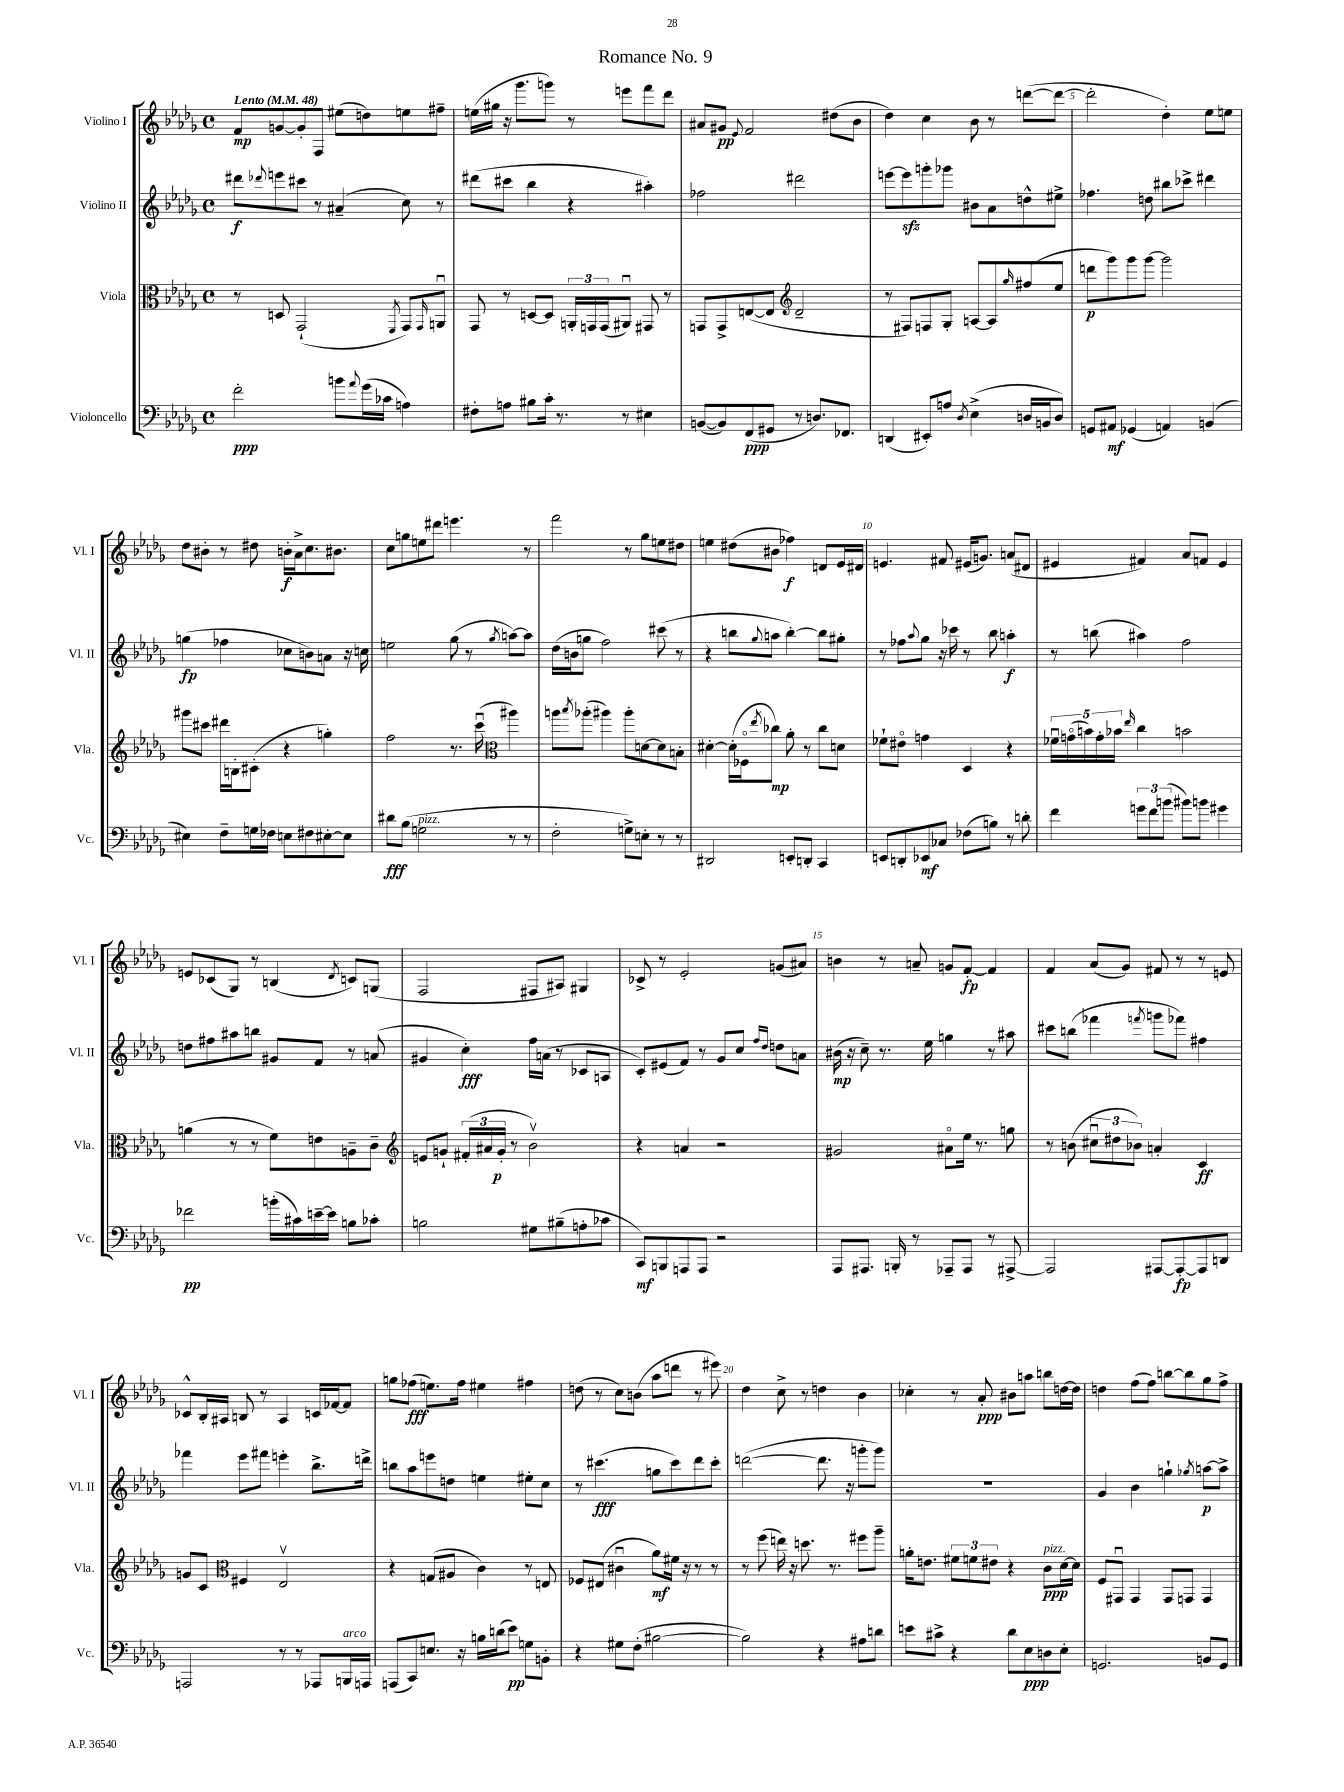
\header { title = "Romance No. 9" }
<<
\new StaffGroup <<
\new Staff = "s0" \with { instrumentName = "Violino I" shortInstrumentName = "Vl. I" } {
    \clef treble \key des \major \defaultTimeSignature \time 4/4 \tempo "Lento" 4 = 48
    f'8\mp g'8~ g'8-. f8 eis''8( d''8) e''8 fis''8-- |
    e''16( gis''16 r16 ges'''8. g'''8) r8 e'''8 f'''8 des'''8 |
    ais'8 gis'8\pp \appoggiatura { ees'8 } f'2 dis''8( bes'8 |
    des''4) c''4 bes'8 r8 d'''8~( d'''8~ |
    d'''2-. des''4-.) ees''8 e''8 |
    des''8 bis'8-. r8 dis''8 b'16-.\f aes'16-> c''8. bis'8. |
    c''8 g''8 e''8 dis'''8 e'''4. r8 |
    f'''2 r8 ges''8 e''8 dis''8 |
    e''4 dis''8( bis'8 fes''4\f) d'8 ees'16 dis'16 |
    e'4. fis'8 eis'16( g'8.) a'8( dis'8 |
    eis'4 fis'4) aes'8 f'8 eis'4 |
    e'8 ces'8( ges8) r8 b4( \acciaccatura { des'8 } c'8) g8( |
    f2 fis8 ais8) gis4 |
    ces'8-> r8 ees'2-. g'8( ais'8) |
    b'4 r8 a'8-- g'8 f'8~-.\fp f'4 |
    f'4 aes'8( ges'8) fis'8 r8 r8 e'8 |
    ces'8-^ bes16-. ais16 b8 r8 ais4 c'16 fes'16~ fes'8 |
    g''8 fes''8\fff( e''8.) fes''16 eis''4 fis''4 |
    d''8( r8 c''8) b'8( aes''8 d'''8 r8 eis'''8) |
    des''4 c''8-> r8 d''4 bes'4 |
    ces''4-. r8 aes'8-.\ppp bis'8 a''8 b''8 d''16~ d''16 |
    d''4 f''8( f''8) b''8~ b''8 ges''8 f''8-> \bar "|." |
}
\new Staff = "s1" \with { instrumentName = "Violino II" shortInstrumentName = "Vl. II" } {
    \clef treble \key des \major \defaultTimeSignature \time 4/4
    dis'''8\f \appoggiatura { des'''8 } e'''8 cis'''8 r8 ais'4--( c''8) r8 |
    dis'''8( cis'''8 bes''4 r4 ais''4-.) |
    fes''2 dis'''2 |
    e'''8~ e'''8\sfz g'''8-. ges'''8 bis'8 aes'8 d''8-^ eis''8-> |
    fes''4. d''8 bis''8 ces'''8-> dis'''4 |
    g''4\fp( fes''4 ces''8 b'8) a'8 r16 c''16 |
    e''2 ges''8( r8 \acciaccatura { ges''8 } a''8~) a''8 |
    des''16( b'16 g''8 f''2) cis'''8( r8 |
    r4 b''8 \appoggiatura { ges''8 } a''8 b''4~-.) b''8 gis''8-. |
    r8 fes''8 \appoggiatura { aes''8 } ges''8 r16 ces'''16 r8 bes''8 a''4-.\f |
    r8 b''8( ais''4) f''2 |
    d''8 fis''8 ais''8 b''8 gis'8 f'8 r8 a'8( |
    gis'4 c''4-.\fff) f''16 a'16( r8 ces'8 a8 |
    c'8-.) eis'8( f'8) r8 ges'8 c''8 \grace { f''16 des''16 } d''8 a'8 |
    bis'16\mp( r16 c''8--) r8. ees''16 g''4 r8 ais''8 |
    cis'''8 b''8( fes'''4 \acciaccatura { f'''8 } g'''8 fes'''8) fis''4 |
    fes'''4 ees'''8 fis'''8 e'''4-. bes''8.-> d'''16-> |
    b''8 aes''8 e'''8 d''8 e''4 eis''8-. c''8 |
    r8 cis'''4.\fff( g''8 cis'''8) des'''8 cis'''8-. |
    d'''2~( d'''8. r16 g'''8-. g'''8) |
    R1 |
    ges'4 bes'4 g''4-! \acciaccatura { ges''8 } a''8~\p a''8-> \bar "|." |
}
\new Staff = "s2" \with { instrumentName = "Viola" shortInstrumentName = "Vla." } {
    \clef alto \key des \major \defaultTimeSignature \time 4/4
    r8 d8 ges,2-!( \acciaccatura { f,8 } ges,8) \grace { ges,16 } a,8\downbow |
    ges,8 r8 d8~ d8 \tuplet 3/2 { a,16-. g,16 g,16( } ais,8\downbow) gis,8 r8 |
    g,8 g,8-> e8~( e8 \clef treble des'2-- |
    r8 fis8) f8 ges8-. a8~ a8 \grace { ges''16 } fis''8( ees''8 |
    d'''8\p ges'''8) ges'''8 ges'''8~ ges'''2 |
    gis'''8 cis'''8 dis'''16 b16-. cis'8-.( r4 g''4-.) |
    f''2 r8. c'''16\downbow( \clef alto ais''4) |
    a''8 \acciaccatura { bes''8 } aes''8-.( ais''4) ais''8-. d'8~ d'8 b8-. |
    dis'4~-. dis'16-.( fes16\flageolet \acciaccatura { ees''8 } ces''8\mp) aes'8-. r8 ces''8 d'8 |
    fes'8-! eis'8\flageolet g'4 des4 r4 |
    \tuplet 5/4 { fes'16\downbow g'16\flageolet( b'16) g'16-. bes'16 } \grace { ees''16 } c''4 b'2 |
    a'4( r8 r8 f'8) e'8 a8-- c'8-- |
    \clef treble e'8 g'8-! \tuplet 3/2 { fis'16-.( ais'16 g'16-.\p } r8 bes'2\upbow) |
    r4 a'4 r2 |
    gis'2 ais'8\flageolet ees''16 r8. g''8 |
    r8 b'8( \tuplet 3/2 { cis''8\downbow dis''8 bes'8) } a'4-. c'4\ff |
    g'8 c'8 \clef alto fis4 ees2\upbow |
    r4 g8( ais8 c'4) r8 e8 |
    fes8 eis8( cis'4\downbow aes'8\mf) fis'16 r16 r8 r8 |
    r8 f''8( e''16) r16 d''8. r8. fis''8 aes''8-- |
    a'16-. e'8. \tuplet 3/2 { fis'8 f'8 eis'8 } r4 c'8\ppp^\markup { \italic "pizz." } des'16~ des'16 |
    f8 gis,8\downbow gis,4 gis,8 g,8 g,4 \bar "|." |
}
\new Staff = "s3" \with { instrumentName = "Violoncello" shortInstrumentName = "Vc." } {
    \clef bass \key des \major \defaultTimeSignature \time 4/4
    f'2-.\ppp b'8 \appoggiatura { aes'8 } ges'16( ces'16 a4) |
    fis8-. a8 bis8 c'16-. r8. r8 eis4 |
    b,8~( b,8) f,8\ppp( gis,8 r8 d8.) fes,8. |
    d,4( eis,8-.) a8 \acciaccatura { des8 } ees4->( d16 b,16 d8) |
    g,8 ais,8\mf ges,4( a,4) b,4( |
    eis4) f8-- g16 fes16 e8 fis8 eis8~-. eis8 |
    dis'8\fff bes8( g2^\markup { \italic "pizz." } r8 r8 |
    f2-. g8->) e8-. r8 r8 |
    dis,2 e,8-. d,8-. c,4 |
    e,8 d,8-. ees,8\mf ces8 fes8( b8) r8 d'8-. |
    f'4 \tuplet 3/2 { g'8 f'8 b'8( } bis'8) b'8 gis'4 |
    fes'2\pp b'16-.( cis'16) e'16~-- e'16 b8 ces'8-. |
    b2 gis8 bis8--( a8-. ces'8 |
    c,8\mf) b,,8 a,,8 a,,8 r2 |
    aes,,8 ais,,8. b,,16-. r8 aes,,8-- aes,,8 r8 ais,,8~-> |
    ais,,2 ais,,8~ ais,,8~-.\fp ais,,8 d,8 |
    a,,2 r8 r8 aes,,8 b,,16^\markup { \italic "arco" } a,,16 |
    a,,8( c,8) e8. r16 b16 d'16( ees'8\pp) g8 b,8-. |
    r4 gis8 f8-.( bis2~ |
    bis2) r4 ais8 d'8 |
    e'8 cis'8-> r4 des'8 ees8\ppp d8 ees8-. |
    g,2. b,8 g,8 \bar "|." |
}
>>
>>
\layout { \context { \Score \override BarNumber.break-visibility = ##(#f #t #t) barNumberVisibility = #(every-nth-bar-number-visible 5) } }
